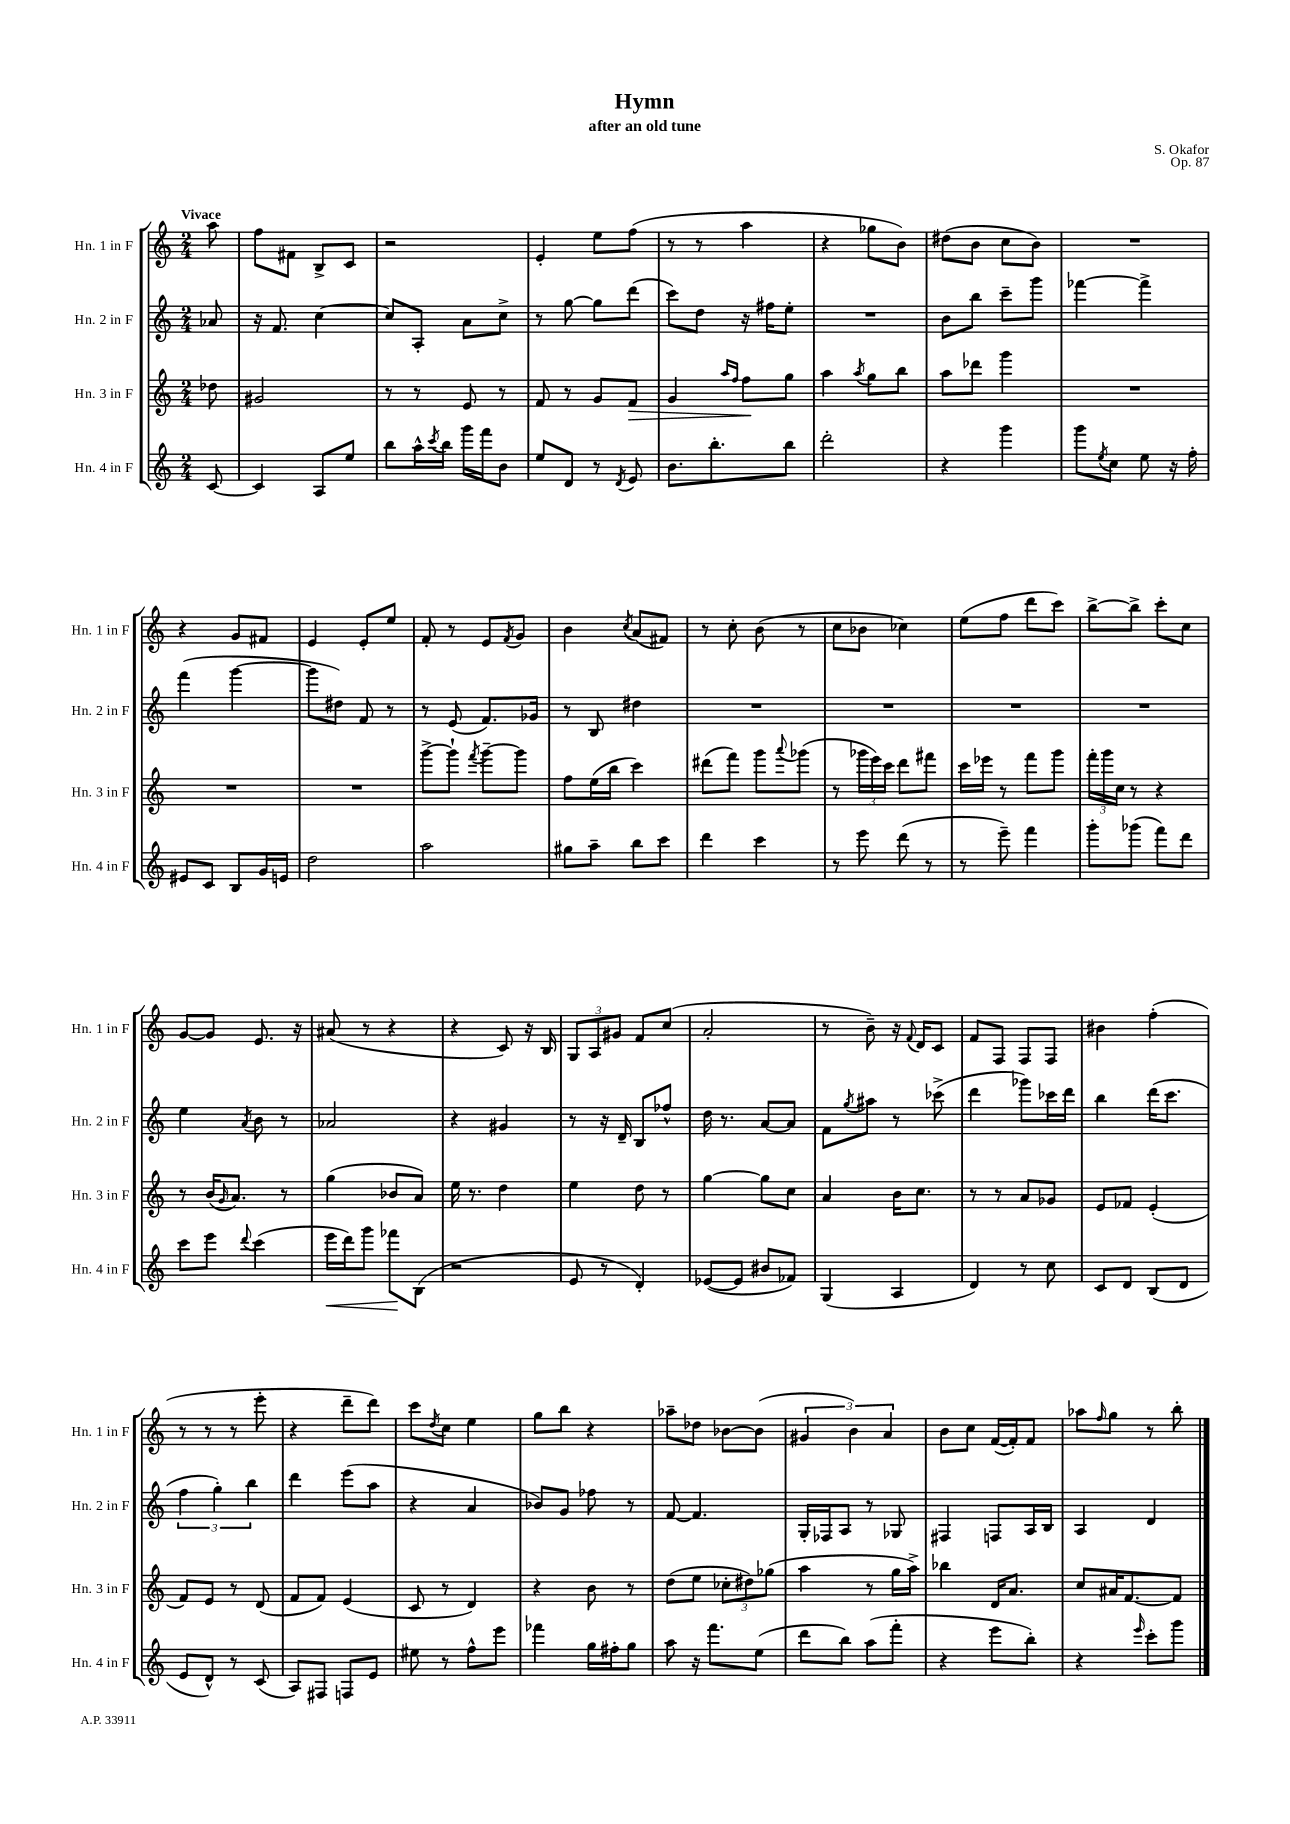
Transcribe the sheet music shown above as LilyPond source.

\header { title = "Hymn" composer = "S. Okafor" subtitle = "after an old tune" opus = "Op. 87" }
<<
\new StaffGroup <<
\new Staff = "s0" \with { instrumentName = "Hn. 1 in F" shortInstrumentName = "Hn. 1 in F" } {
    \clef treble \key c \major \numericTimeSignature \time 2/4 \partial 8 \tempo "Vivace"
    a''8 |
    f''8 fis'8 b8-> c'8 |
    r2 |
    e'4-. e''8 f''8( |
    r8 r8 a''4 |
    r4 ges''8 b'8) |
    dis''8( b'8 c''8 b'8) |
    R2 |
    r4 g'8 fis'8 |
    e'4 e'8-. e''8 |
    f'8-. r8 e'8 \acciaccatura { f'8 } g'8 |
    b'4 \acciaccatura { c''8 } a'8( fis'8) |
    r8 c''8-. b'8( r8 |
    c''8 bes'8 ces''4) |
    e''8( f''8 d'''8 c'''8) |
    b''8~-> b''8-> c'''8-. c''8 |
    g'8~ g'8 e'8. r16 |
    ais'8( r8 r4 |
    r4 c'8) r16 b16 |
    \tuplet 3/2 { g8 a8 gis'8 } f'8 c''8( |
    a'2-. |
    r8 b'8--) r16 \appoggiatura { f'8 } d'16 c'8 |
    f'8 f8 f8 f8 |
    bis'4 f''4-.( |
    r8 r8 r8 e'''8-. |
    r4 d'''8-- d'''8) |
    c'''8 \acciaccatura { d''8 } c''8 e''4 |
    g''8 b''8 r4 |
    aes''8-- des''8 bes'8~ bes'8( |
    \tuplet 3/2 { gis'4 b'4) a'4 } |
    b'8 c''8 f'16~( f'16-.) f'8 |
    aes''8 \grace { f''16 } g''8 r8 b''8-. \bar "|." |
}
\new Staff = "s1" \with { instrumentName = "Hn. 2 in F" shortInstrumentName = "Hn. 2 in F" } {
    \clef treble \key c \major \numericTimeSignature \time 2/4 \partial 8
    aes'8 |
    r16 f'8. c''4~ |
    c''8 a8-. a'8 c''8-> |
    r8 g''8~ g''8 d'''8( |
    c'''8) d''8 r16 fis''16 e''8-. |
    R2 |
    b'8 b''8 c'''8-- g'''8 |
    fes'''4~ fes'''4-> |
    f'''4( g'''4~ |
    g'''8 dis''8) f'8 r8 |
    r8 e'8( f'8.) ges'16 |
    r8 b8 dis''4 |
    R2 |
    R2 |
    R2 |
    R2 |
    e''4 \acciaccatura { a'8 } b'8 r8 |
    aes'2 |
    r4 gis'4 |
    r8 r16 d'16-- b8 fes''8-^ |
    d''16 r8. a'8~ a'8 |
    f'8 \acciaccatura { g''8 } ais''8 r8 ces'''8->( |
    d'''4 ges'''8) ces'''16 d'''16 |
    b''4 d'''16( c'''8. |
    \tuplet 3/2 { f''4 g''4-.) b''4 } |
    d'''4 e'''8( a''8 |
    r4 a'4 |
    bes'8) g'8 fes''8 r8 |
    f'8~ f'4. |
    g16-. fes16 a8 r8 ges8 |
    fis4 f8 a16 b16 |
    a4 d'4 \bar "|." |
}
\new Staff = "s2" \with { instrumentName = "Hn. 3 in F" shortInstrumentName = "Hn. 3 in F" } {
    \clef treble \key c \major \numericTimeSignature \time 2/4 \partial 8
    des''8 |
    gis'2 |
    r8 r8 e'8 r8 |
    f'8 r8 g'8 f'8\> |
    g'4 \grace { a''16 f''16 } f''8\! g''8 |
    a''4 \acciaccatura { a''8 } g''8 b''8 |
    a''8 des'''8 g'''4 |
    R2 |
    R2 |
    R2 |
    g'''8~-> g'''8-! \acciaccatura { f'''8 } g'''8~-- g'''8 |
    f''8 e''16( b''16 c'''4) |
    dis'''8( f'''8) g'''8 \appoggiatura { a'''8 } ges'''8( |
    r8 \tuplet 3/2 { ges'''16 e'''16) c'''16 } d'''8 fis'''8 |
    c'''16 ees'''16 r8 f'''8 g'''8 |
    \tuplet 3/2 { f'''16-. g'''16 c''16 } r8 r4 |
    r8 b'16( \grace { g'16 } a'8.) r8 |
    g''4( bes'8 a'8) |
    e''16 r8. d''4 |
    e''4 d''8 r8 |
    g''4~ g''8 c''8 |
    a'4 b'16 c''8. |
    r8 r8 a'8 ges'8 |
    e'8 fes'8 e'4-.( |
    f'8) e'8 r8 d'8( |
    f'8 f'8) e'4( |
    c'8 r8 d'4) |
    r4 b'8 r8 |
    d''8( e''8 \tuplet 3/2 { ces''8-. dis''8) ges''8( } |
    a''4 r8 g''16 a''16->) |
    bes''4 d'16 a'8. |
    c''8 ais'16 f'8.~ f'8 \bar "|." |
}
\new Staff = "s3" \with { instrumentName = "Hn. 4 in F" shortInstrumentName = "Hn. 4 in F" } {
    \clef treble \key c \major \numericTimeSignature \time 2/4 \partial 8
    c'8~ |
    c'4 a8 e''8 |
    b''8 a''16-^ \acciaccatura { c'''8 } b''16 g'''16 f'''16 b'8 |
    e''8 d'8 r8 \acciaccatura { d'8 } e'8 |
    b'8. b''8.-. b''8 |
    d'''2-. |
    r4 g'''4 |
    g'''8 \acciaccatura { e''8 } c''8 e''8 r16 f''16-. |
    eis'8 c'8 b8 g'16 e'16 |
    d''2 |
    a''2 |
    gis''8 a''8-- b''8 c'''8 |
    d'''4 c'''4 |
    r8 e'''8 d'''8( r8 |
    r8 e'''8--) f'''4 |
    g'''8-. ges'''8( f'''8) d'''8 |
    c'''8 e'''8 \appoggiatura { d'''8 } c'''4( |
    e'''16\< d'''16) g'''8 fes'''8\! b8( |
    r2 |
    e'8 r8 d'4-.) |
    ees'8~( ees'8 bis'8 fes'8) |
    g4( a4 |
    d'4) r8 c''8 |
    c'8 d'8 b8( d'8 |
    e'8 d'8-^) r8 c'8( |
    a8) fis8 f8 e'8 |
    eis''8 r8 f''8-^ e'''8 |
    fes'''4 g''16 fis''16-. g''8 |
    a''8 r16 f'''8. e''8( |
    d'''8 b''8) a''8( f'''8-. |
    r4 e'''8 b''8-.) |
    r4 \grace { e'''16 } c'''8-. g'''8 \bar "|." |
}
>>
>>
\layout { \context { \Score \remove "Bar_number_engraver" } }
